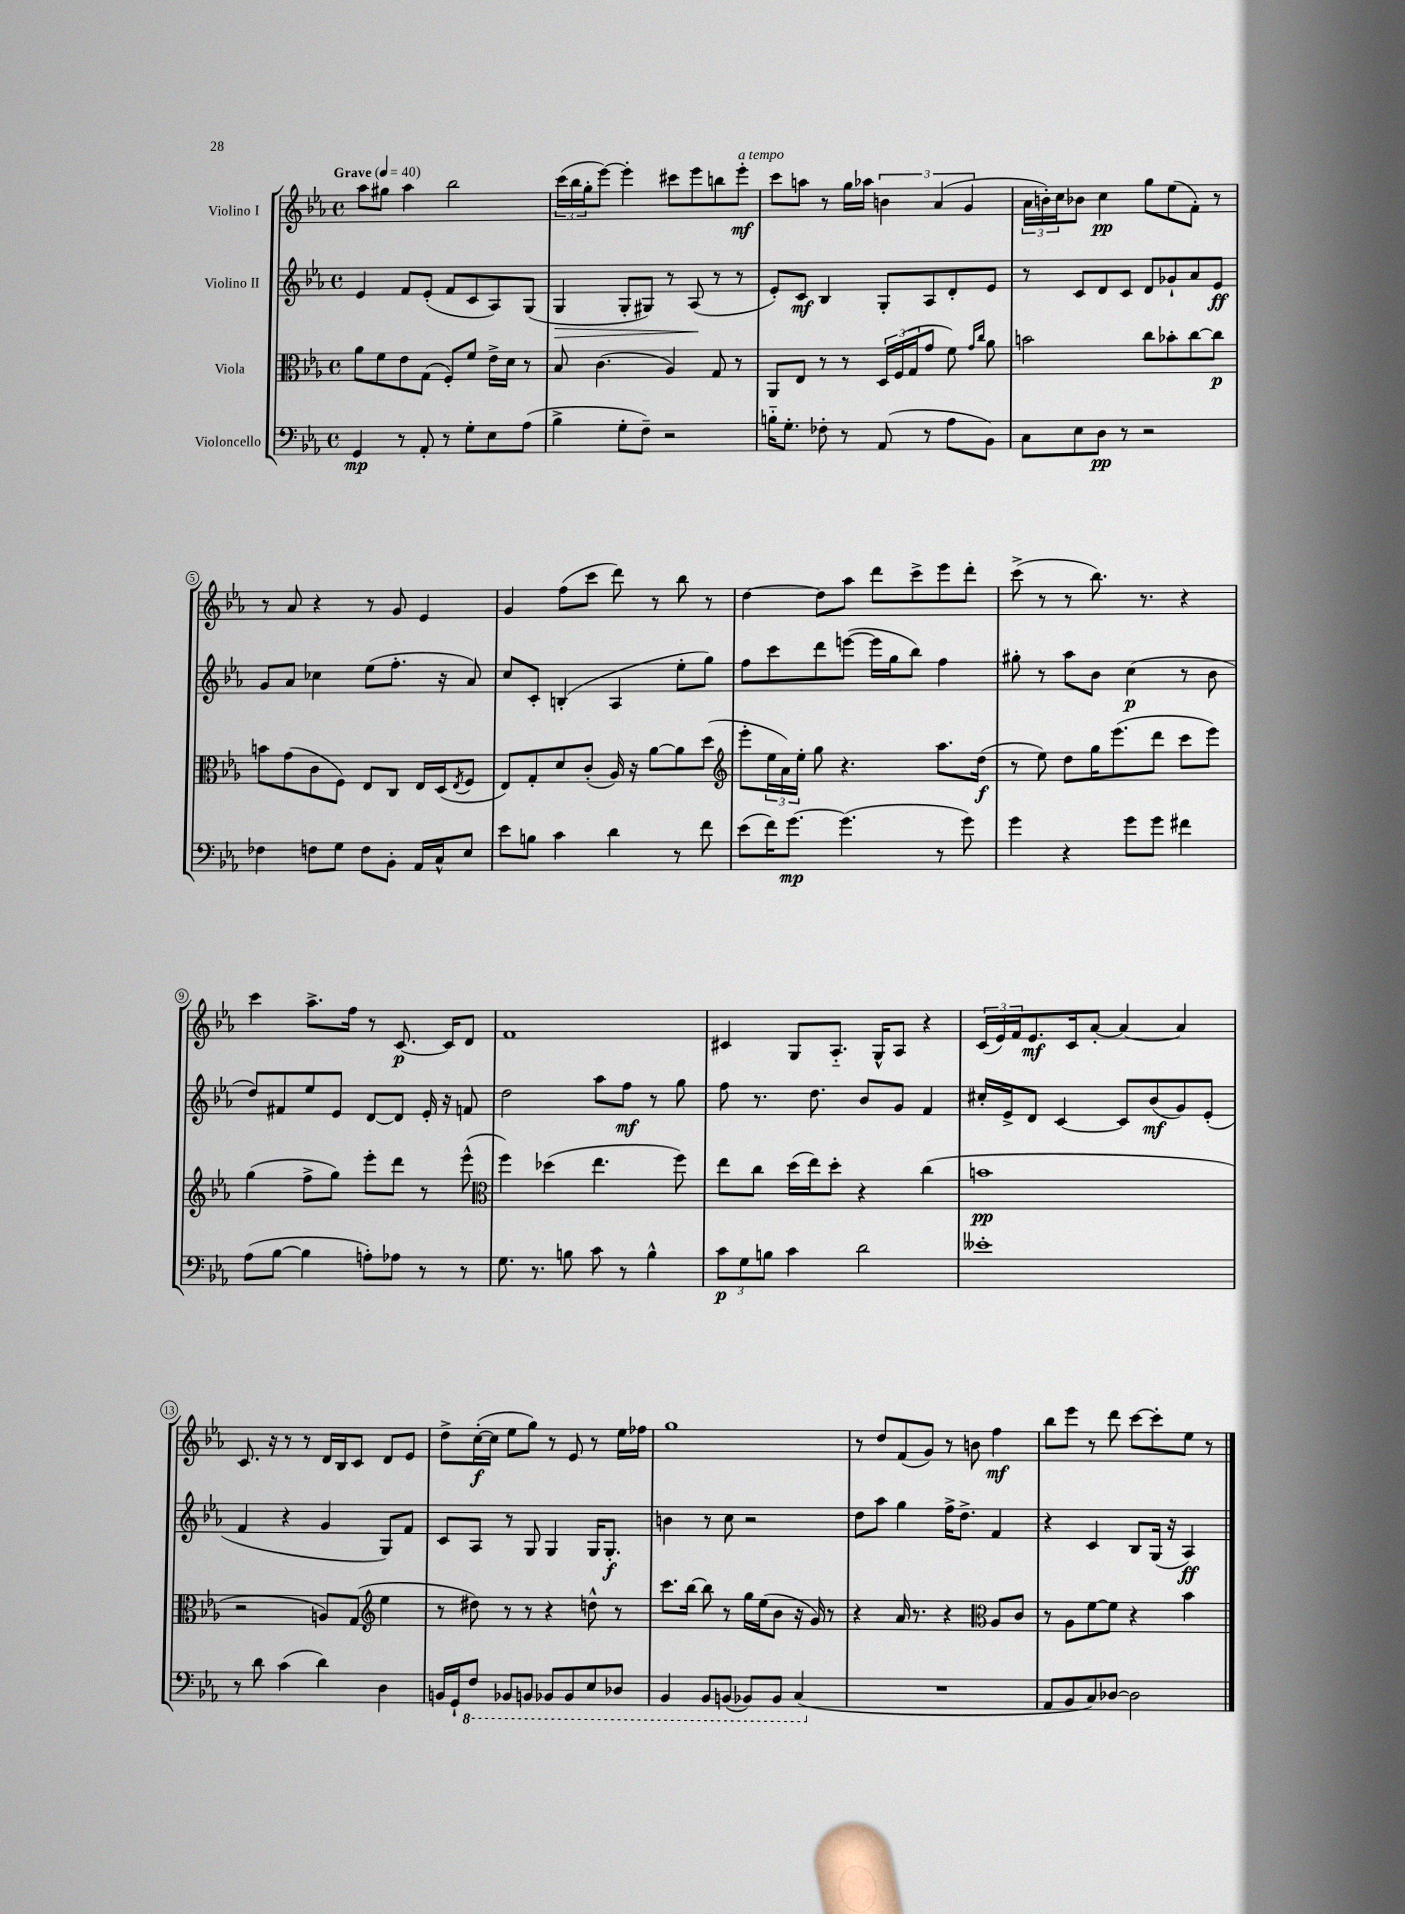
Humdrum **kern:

**kern	**kern	**kern	**kern
*staff4	*staff3	*staff2	*staff1
*clefF4	*clefC3	*clefG2	*clefG2
*k[b-e-a-]	*k[b-e-a-]	*k[b-e-a-]	*k[b-e-a-]
*M4/4	*M4/4	*M4/4	*M4/4
*met(c)	*met(c)	*met(c)	*met(c)
*MM40	*MM40	*MM40	*MM40
4GG	8a-	4e-	8aa-
.	8f	.	8gg#
8r	8e-	8f	4aa-
8AA-'	(8G	(8e-'	.
8r	8F')	8f	2bb-
8G'	8f	8c	.
8E-	16e-^	8A-)	.
.	16d	.	.
(8A-	8r	(8G	.
=	=	=	=
4B-^	8B-	4G	(24ccc
.	.	.	24bb-
.	.	.	24gg'
.	(4.c	.	[8eee-)
8G'	.	8G'	4eee-']
8F~)	.	8G#)	.
2r	4A-)	8r	8ccc#
.	.	(8A-	8eee-
.	8G	8r	8bb
.	8r	8r	8eee-'
=	=	=	=
16B'~	8AA-	8e-')	8ccc
8.G'	.	.	.
.	8E-	8c	8aa
8F-'	8r	4B-	8r
8r	8r	.	16gg
.	.	.	16aa-
(8AA-	24D	8G'	6b
.	(24F	.	.
.	24G	.	.
8r	8g	8A-	.
.	.	.	(6a-
8A-	8f)	8d'	.
.	.	.	6g
.	16qqg	.	.
.	16qqcc	.	.
8BB-)	8a-	8e-	.
=	=	=	=
8C	2b	8r	24a-
.	.	.	24b')
.	.	.	24cc
8E-	.	8c	8b-
8D	.	8d	4cc
8r	.	8c	.
2r	8cc	8d	8gg
.	8b-'	8g-`	(8ee-
.	[8cc	8a-	8f')
.	8cc]	8e-	8r
=	=	=	=
4F-	8b	8g	8r
.	(8g	8a-	8a-
8F	8c	4cc-	4r
8G	8F)	.	.
8F	8E-	(8ee-	8r
8BB-'	8C	8.ff'	8g
16AA-	16E-	.	4e-
16C^^	(16D	16r	.
.	8qE-	.	.
8E-	8F	8a-)	.
=	=	=	=
8e-	8E-)	8cc	4g
8B	8G'	8c'	.
4c	8d	(4B'	(8ff
.	(8c'	.	8ccc
4d	16A-)	4A-	8ddd)
.	16r	.	.
.	[8a-	.	8r
8r	8a-]	8ee-'	8bb-
8f	(8dd	8gg)	8r
=	=	=	=
*	*clefG2	*	*
(8e-	8eee-'	8ff	[4dd
16f)	24ee-	8ccc	.
.	24a-)	.	.
[8.g	.	.	.
.	24ee-'	.	.
.	8gg	8ddd	8dd]
(4.g]	4.r	([8eee	8aa-
.	.	16eee]	8ddd
.	.	16gg	.
.	.	8bb-)	8ccc^
8r	8.aa-	4ff	8eee-
8g)	.	.	8ddd'
.	(16dd	.	.
=	=	=	=
4g	8r	8gg#'	(8ccc^
.	8ee-)	8r	8r
4r	8dd	8aa-	8r
.	16gg	8b-	8.bb-)
.	(8.eee-	.	.
8g	.	(4cc	.
.	.	.	8.r
8g	8ddd	.	.
4f#	8ccc	8r	4r
.	8eee-)	8b-	.
=	=	=	=
(8A-	(4gg	8dd)	4ccc
[8B-	.	8f#	.
4B-]	8ff^	8ee-	8.aa-^
.	8gg)	8e-	.
.	.	.	16ff
8A')	8eee-'	[8d	8r
8A-	8ddd	8d]	[8.c
8r	8r	16e-'	.
.	.	16r	16c]
8r	(8eee-^^	8f	8d
=	=	=	=
*	*clefC3	*	*
8.G	4ff)	2dd	1f
8.r	.	.	.
.	(4dd-	.	.
8B	.	.	.
8c	4.ee-	8aa-	.
8r	.	8ff	.
4B^^	.	8r	.
.	8ff)	8gg	.
=	=	=	=
12c	8ee-	8ff	4c#
12G	.	.	.
.	8cc	8.r	.
12B	.	.	.
4c	(16dd	.	8G
.	16ee-)	8.dd	.
.	8dd'	.	8.A-'~
2d	4r	8b-	.
.	.	.	16G^^
.	.	8g	8A-
.	(4cc	4f	4r
=	=	=	=
1e--'	1b	16cc#'	(24c
.	.	.	24e-)
.	.	16e-^	.
.	.	.	24f
.	.	8d	8.e-
.	.	[4c	.
.	.	.	16c
.	.	.	[8a-'
.	.	8c]	4a-_
.	.	(8b-	.
.	.	8g)	4a-]
.	.	(8e-'	.
=	=	=	=
8r	2r	4f	8.c
8d	.	.	.
.	.	.	16r
(4c	.	4r	8r
.	.	.	8r
4d)	8A)	4g	16d
.	.	.	16B-
.	(8G	.	8c
*	*clefG2	*	*
4D	4ee-	8G)	8d
.	.	8f	8e-
=	=	=	=
16BB	8r	8c	8dd^
16GG`	.	.	.
8FF	8dd#)	8A-	([16cc'
.	.	.	16cc]
8BBB-	8r	8r	8ee-
8BBB	8r	8G	8gg)
8BBB-	4r	4G	8r
8BBB-	.	.	8e-
8EE-	8dd^^	16G	8r
.	.	8.G'	.
8DD-	8r	.	16ee-
.	.	.	16ff-
=	=	=	=
4BBB-	8.ccc	4b	1gg
.	[16bb-	.	.
8BBB-	8bb-]	8r	.
(8BBB	8r	8cc	.
8BBB-)	16gg	2r	.
.	(16ee-	.	.
8BBB-	8b-	.	.
(4CC	16r	.	.
.	16g)	.	.
.	8r	.	.
=	=	=	=
1r	4r	8dd	8r
.	.	8aa-	8dd
.	16a-	4gg	(8f
.	8.r	.	.
.	.	.	8g)
.	4r	16ff^	8r
.	.	8.dd^	.
.	.	.	8b
*	*clefC3	*	*
.	8A-	4f	4ff
.	8c	.	.
=	=	=	=
8AA-	8r	4r	8bb-
8BB-	8A-	.	8eee-
8C)	[8f	4c	8r
[8D-	8f]	.	8ddd
2D-]	4r	8B-	[8ccc
.	.	(16G	8ccc']
.	.	16r	.
.	4b-	4A-)	8ee-
.	.	.	8r
==	==	==	==
*-	*-	*-	*-
